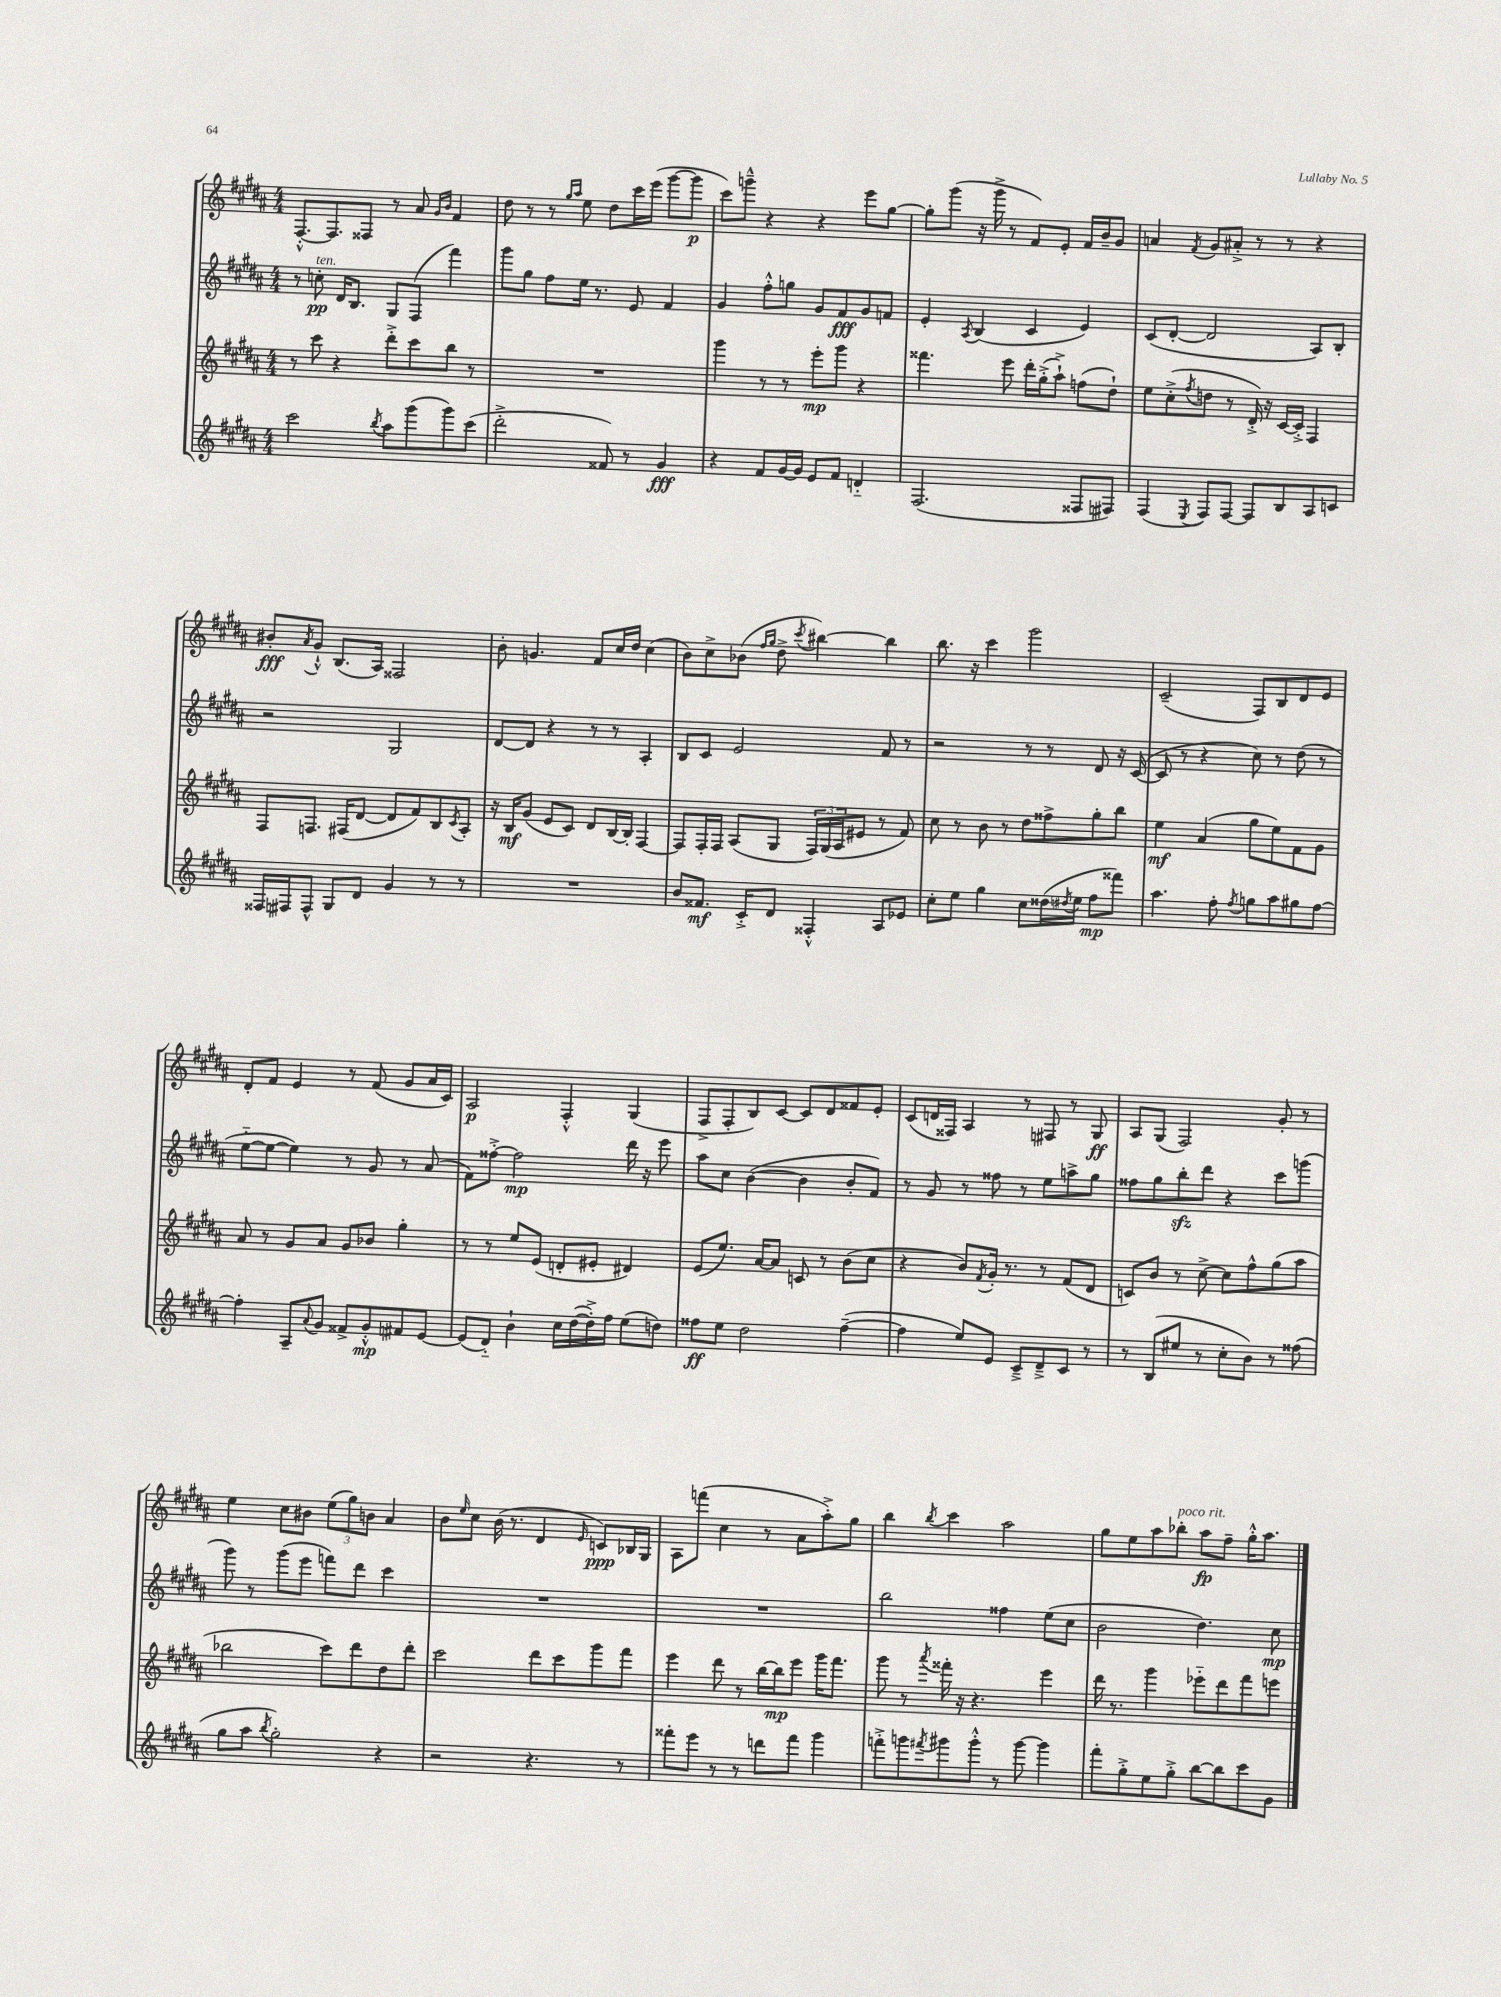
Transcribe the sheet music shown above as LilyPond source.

<<
\new StaffGroup <<
\new Staff = "s0" {
    \clef treble \key b \major \numericTimeSignature \time 4/4
    fis8.~-.-^ fis8. fisis8 r8 ais'8 \grace { gis'16 b'16 } fis'4 |
    dis''8 r8 r8 \grace { gis''16 ais''16 } e''8 dis''8 cis'''16 e'''16( gis'''8~ gis'''8\p |
    cis'''8) g'''8---^ r4 r4 e'''8 gis''8~ |
    gis''8-. gis'''8( r16 gis'''16-> r8 fis'8) e'8-. fis'16 b'16-- gis'8 |
    a'4 \acciaccatura { fis'8 } gis'8 ais'8-.-> r8 r8 r4 |
    bis'8-.\fff \acciaccatura { ais'8 } gis'8-!-^ b8.( ais16) fisis2 |
    b'8-. g'4. fis'8 cis''16 dis''16 cis''4( |
    b'8) cis''8-> bes'8( \grace { fis''16 gis''16 } dis''8-> \acciaccatura { cis'''8 } bis''4~) bis''4 |
    b''8. r16 cis'''4 gis'''2 |
    cis'2--( fis8) b8 dis'8 e'8 |
    dis'8-. fis'8 e'4 r8 fis'8( gis'8 ais'16 cis'16) |
    ais2\p fis4-.-^ gis4( |
    fis8-> fis8-. b8) cis'8~ cis'8 dis'8 fisis'8 e'8-. |
    cis'8( d'16 fisis16) ais4 r8 fis8 r8 gis8\ff |
    ais8 gis8( fis2) gis'8-. r8 |
    e''4 cis''8 bis'8 \tuplet 3/2 { e''8( gis''8) b'8 } ais'4 |
    b'8 \grace { e''16 } cis''8 b'16( r8. dis'4 \grace { e'16 } c'8\ppp) bes16 gis16 |
    ais8 f'''8( cis''4 r8 ais'8 ais''8-.->) gis''8 |
    b''4 \acciaccatura { b''8 } cis'''4 ais''2 |
    gis''8 e''8 ais''8 bes''8-.^\markup { \italic "poco rit." } ais''8\fp fis''8-- gis''16-.-^ ais''8. \bar "|." |
}
\new Staff = "s1" {
    \clef treble \key b \major \numericTimeSignature \time 4/4
    r8 c''8-.\pp^\markup { \italic "ten." } dis'16 b8. gis8 fis8( fis'''4) |
    gis'''8 gis''8 fis''8 e''16 r8. e'8 fis'4 |
    gis'4 fis''8-.-^ g''8 gis'8 fis'8\fff gis'8 f'8 |
    e'4-. \acciaccatura { ais8 } b4( cis'4 e'4) |
    cis'8( dis'8~-. dis'2 ais8) b8-. |
    r2 gis2 |
    dis'8~ dis'8 r4 r8 r8 ais4-. |
    b8 cis'8 e'2 fis'8 r8 |
    r2 r8 r8 dis'8 r16 cis'16~( |
    cis'8 r8 r4 cis''8) r8 dis''8( r8 |
    e''8~-_ e''8~ e''4) r8 gis'8 r8 ais'8( |
    fis'8) fisis''8~-.-> fisis''2\mp dis'''16 r16 e'''8 |
    ais''8 cis''8 b'4~( b'4 b'8-. fis'8) |
    r8 gis'8 r8 fisis''8 r8 e''8 a''8-> gis''8 |
    fisis''8 gis''8 b''8-.\sfz dis'''8 r4 cis'''8 g'''8( |
    gis'''8) r8 gis'''8( e'''8 f'''8) dis'''8 cis'''4 |
    R1 |
    R1 |
    b''2 fisis''4 e''8( cis''8 |
    b'2 dis''4.) cis''8\mp \bar "|." |
}
\new Staff = "s2" {
    \clef treble \key b \major \numericTimeSignature \time 4/4
    r8 cis'''8 r4 dis'''8-.-> cis'''8 b''8 r8 |
    R1 |
    gis'''4 r8 r8 e'''8-.\mp gis'''8 r4 |
    fisis'''4. e'''8 dis'''16-. gis''16-.->( ais''8-!->) f''8( dis''8-!) |
    e''8 cis''8-.->( \acciaccatura { fis''8 } d''8 r8 dis'16-.->) r16 cis'16~ cis'16-.-> fis4 |
    fis8 f8. fis16( dis'8~ dis'8 fis'8) b8 \acciaccatura { cis'8 } ais8-. |
    r16 b16\mf gis'8( e'8 cis'8) dis'8 b16~ b16-. fis4~ |
    fis8 fis16-. fis16 ais8( gis8 \tuplet 3/2 { fis16) gis16( ais16 } eis'8 r8 fis'8) |
    cis''8 r8 b'8 r8 dis''8 fisis''8-> gis''8-. b''8 |
    e''4\mf ais'4( gis''8 e''8) fis'8 gis'8 |
    ais'8 r8 gis'8 ais'8 gis'8 bes'8 gis''4-. |
    r8 r8 e''8 e'8( d'8-. eis'8-. dis'4) |
    e'8( e''8.) ais'16~ ais'8 c'8 r8 b'8( cis''8 |
    r4 b'8) \acciaccatura { fis'8 } gis'16-. r8. r8 fis'8( dis'8 |
    c'8) b'8 r8 cis''8~-> cis''8 fis''8-^ gis''8( ais''8 |
    bes''2 cis'''8) dis'''8 dis''8 dis'''8-. |
    cis'''2 dis'''8 cis'''8 gis'''8 fis'''8 |
    e'''4 dis'''8 r8 b''16~ b''16\mp e'''8 gis'''16 fis'''8. |
    gis'''8 r8 \acciaccatura { ais'''8 } fisis'''16-. r16 r4. e'''4 |
    dis'''16 r8. gis'''4 ees'''8-_ dis'''8 fis'''8 e'''8 \bar "|." |
}
\new Staff = "s3" {
    \clef treble \key b \major \numericTimeSignature \time 4/4
    cis'''2 \acciaccatura { b''8 } ais''8 gis'''8( gis'''8) cis'''8( |
    dis'''2-.-> fisis'8) r8 gis'4\fff |
    r4 fis'8 gis'16~ gis'16 e'8 fis'8 d'4-_ |
    fis2.( fisis8 fis8) |
    fis4( \acciaccatura { e8 } fis8) fis8~ fis8 b8 ais8 c'8 |
    fisis16 fis16 fis8-^ gis8 dis'8 gis'4 r8 r8 |
    R1 |
    b'8 fisis'8.\mf cis'16-.-> dis'8 fisis4-.-^ ais8 ees'8 |
    cis''8-. e''8 gis''4 cis''8 disis''16( \acciaccatura { dis''8 } e''16 fis''8\mp fisis'''8) |
    ais''4. fis''8-. \acciaccatura { fis''8 } g''8 ais''8 gis''8 fis''8~ |
    fis''4-. ais8-- \appoggiatura { ais'8 } gis'8 fisis'8-> gis'8-.-^\mp fis'8 e'8~ |
    e'8( dis'8-_) b'4-! cis''16 dis''16~( dis''16-.->) fis''16 e''8( d''8) |
    fisis''8\ff e''8 dis''2 fisis''4~--( |
    fisis''4 e''8) e'8 cis'8---> dis'8---> cis'8 r8 |
    r8 b8( eis''8 r8 cis''8-. b'8) r8 fisis''8( |
    gis''8 ais''8 \acciaccatura { b''8 } gis''2-.) r4 |
    r2 r4. r8 |
    fisis'''8-. e'''8 r8 r8 d'''8 fisis'''8 gis'''4 |
    f'''8-.-> g'''8 \acciaccatura { fis'''8 } gis'''8 gis'''8-.-^ r8 gis'''8~ gis'''4 |
    fis'''8-. gis''8-.-> e''8 gis''8-.-> b''8~ b''8 cis'''8 gis'8 \bar "|." |
}
>>
>>
\layout { \context { \Score \remove "Bar_number_engraver" } }
